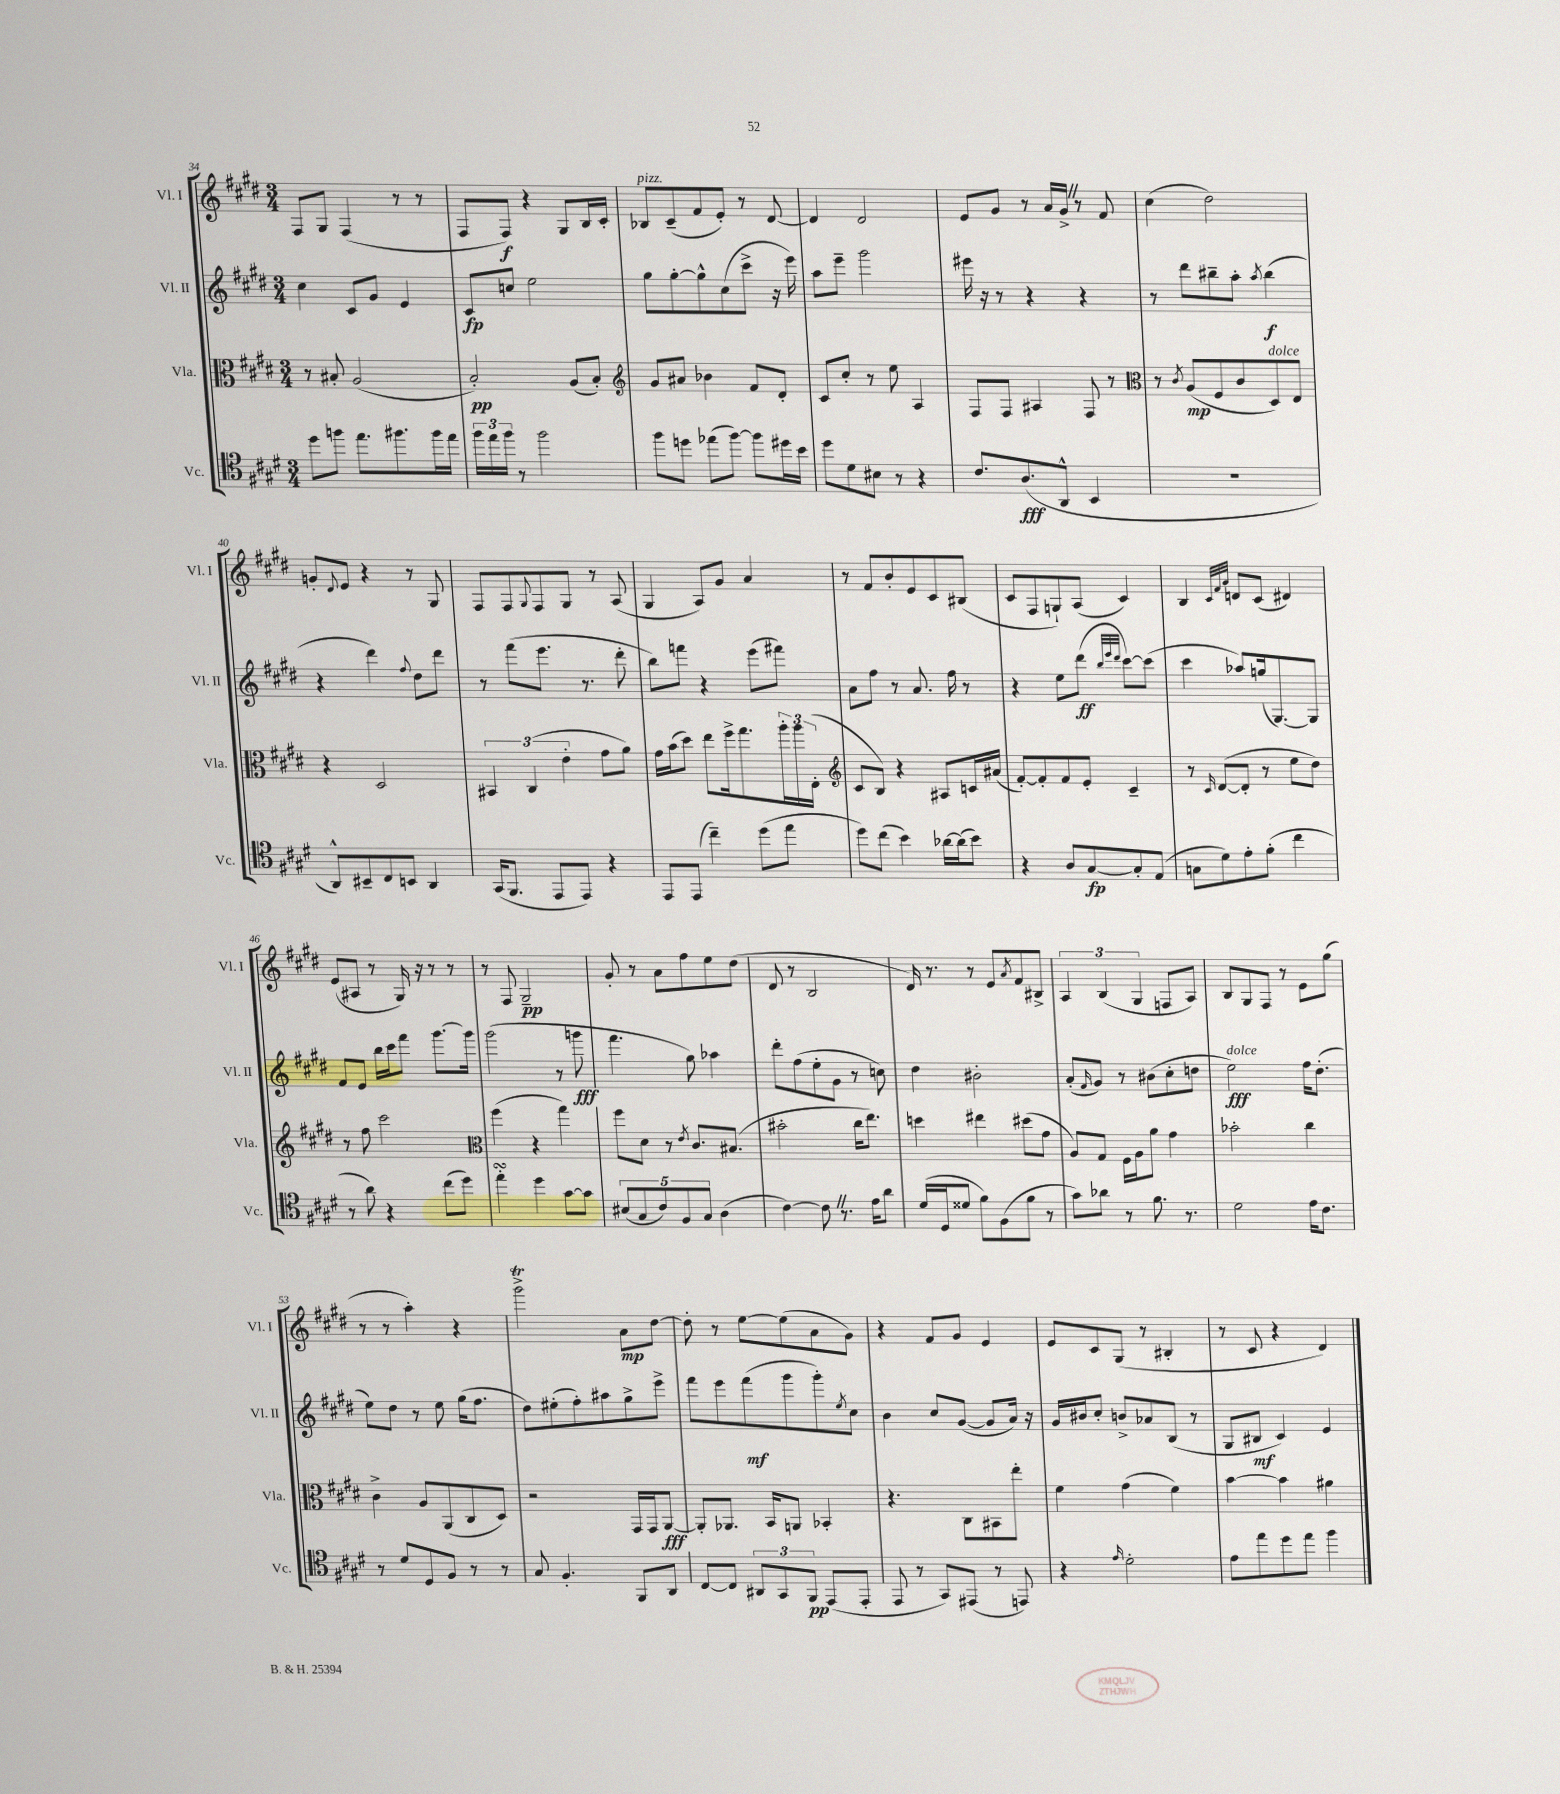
<<
\new StaffGroup <<
\new Staff = "s0" \with { instrumentName = "Vl. I" shortInstrumentName = "Vl. I" } {
    \clef treble \key e \major \numericTimeSignature \time 3/4
    fis8 gis8 fis4( r8 r8 |
    fis8 fis8\f) r4 gis8 b16 cis'16-. |
    bes8^\markup { \italic "pizz." } cis'8--( fis'8 e'8-.) r8 dis'8~ |
    dis'4 dis'2 |
    e'8 gis'8 r8 a'16 gis'16-> \once \override BreathingSign.text = \markup { \musicglyph "scripts.caesura.straight" } \breathe r8 fis'8 |
    cis''4( dis''2) |
    g'8-. \appoggiatura { dis'8 } e'8 r4 r8 gis8 |
    fis8 fis8 \appoggiatura { gis8 } fis8 gis8 r8 a8( |
    gis4 a8) gis'8 a'4 |
    r8 fis'8 b'8-. e'8 cis'8 bis8( |
    cis'8 fis8 g8-!) a8( cis'4) |
    b4 \grace { cis'32 fis'32 a'32 } d'8 cis'8( dis'4) |
    e'8( ais8 r8 gis16) r16 r8 r8 |
    r8 fis8 gis2--\pp |
    gis'8-. r8 a'8 fis''8 e''8 dis''8( |
    dis'8 r8 b2 |
    dis'16) r8. r8 e'8 \acciaccatura { a'8 } fis'8 bis8-> |
    \tuplet 3/2 { a4 b4( gis4 } f8 a8) |
    b8 gis8 fis8 r8 e'8 gis''8( |
    r8 r8 a''4-.) r4 |
    gis'''2->\trill a'8\mp dis''8~ |
    dis''8-. r8 e''8~ e''8( a'8 gis'8) |
    r4 fis'8 gis'8 e'4 |
    e'8 cis'8 gis8( r8 bis4-. |
    r8 cis'8 r4 dis'4) \bar "|." |
}
\new Staff = "s1" \with { instrumentName = "Vl. II" shortInstrumentName = "Vl. II" } {
    \clef treble \key e \major \numericTimeSignature \time 3/4
    cis''4 cis'8 gis'8 e'4 |
    cis'8\fp c''8 e''2 |
    gis''8 gis''8~-. gis''8-^ cis''8( cis'''8-> r16 e'''16) |
    a''8 e'''8-- gis'''2 |
    eis'''16 r16 r8 r4 r4 |
    r8 dis'''8 bis''8-- a''8-. \acciaccatura { a''8 } bis''4\f( |
    r4 dis'''4) \appoggiatura { fis''8 } dis''8 dis'''8 |
    r8 fis'''8( e'''8. r8. dis'''8-. |
    b''8) f'''8 r4 e'''8( fis'''8) |
    a'8 fis''8 r8 a'8. fis''16 r8 |
    r4 e''8 dis'''8\ff( \grace { b''32 e'''32 dis'''32 } cis'''8~) cis'''8( |
    cis'''4 aes''8) g''16( gis8.~) gis8 |
    fis'8 e'8 b''16 cis'''16 fis'''8 gis'''8.~ gis'''16 |
    gis'''2( r8 g'''8\fff |
    fis'''4. gis''8) aes''4 |
    dis'''8-. fis''8( e''8-. gis'8 r8 c''8) |
    dis''4 bis'2-. |
    a'8-.( \grace { fis'16 } gis'8) r8 bis'8( cis''8-. d''8 |
    e''2\fff^\markup { \italic "dolce" }) fis''16 dis''8.-.( |
    e''8) dis''8 r8 e''8 gis''16( fis''8. |
    dis''8) eis''8-.( fis''8-.) ais''8 gis''8-> e'''8-> |
    fis'''8 e'''8 fis'''8\mf( gis'''8 gis'''8-.) \acciaccatura { e''8 } cis''8 |
    b'4 cis''8 gis'8~( gis'8 a'16) r16 |
    gis'16 bis'16 cis''8-. b'8-> aes'8 b8( r8 |
    gis8 bis8\mf cis'4) e'4 \bar "|." |
}
\new Staff = "s2" \with { instrumentName = "Vla." shortInstrumentName = "Vla." } {
    \clef alto \key e \major \numericTimeSignature \time 3/4
    r8 bis8-. a2( |
    b2-.\pp) a8( b8-.) |
    \clef treble gis'8 ais'8 bes'4 fis'8 dis'8-. |
    cis'8 cis''8-. r8 e''8 a4 |
    fis8 fis8 ais4 fis8 r8 |
    \clef alto r8 \acciaccatura { cis'8 } a8\mp( fis8 cis'8 dis8^\markup { \italic "dolce" }) e8 |
    r4 dis2 |
    \tuplet 3/2 { bis,4 cis4( e'4-. } gis'8 a'8) |
    gis'16 b'16( dis''8) e''8 fis''16-> gis''8. \tuplet 3/2 { a''16-. a''16 e16-.( } |
    \clef treble cis'8 b8) r4 ais8 c'16 ais'16( |
    fis'8~-.) fis'8-. fis'8 e'8-. cis'4-- |
    r8 \grace { cis'16 } dis'8~( dis'8-. r8 e''8 dis''8) |
    r8 fis''8 cis'''2 |
    \clef alto fis''4( r4 gis''4) |
    fis''8 dis'8 r8 \acciaccatura { e'8 } cis'8. bis8.( |
    bis'2-. cis''16 e''8.) |
    d''4 eis''4 dis''8( gis'8 |
    a8) gis8 fis16 a16 a'8 gis'4 |
    bes'2-. cis''4 |
    cis'4-> a8 a,8( cis8 dis8) |
    r2 gis,16 gis,16 a,8~\fff |
    a,8-. aes,8. b,16 a,8 bes,4-. |
    r4. cis8 bis,8 e''8-. |
    fis'4 gis'4( fis'4) |
    b'4~ b'4 ais'4 \bar "|." |
}
\new Staff = "s3" \with { instrumentName = "Vc." shortInstrumentName = "Vc." } {
    \clef tenor \key e \major \numericTimeSignature \time 3/4
    dis''8 f''8 e''8. fis''8. fis''16 e''16 |
    \tuplet 3/2 { fis''16 e''16 fis''16 } r8 fis''2 |
    fis''8 d''8 ees''8( fis''8~) fis''8 dis''16 b'16 |
    dis''8 dis'8 bis8 r8 r4 |
    cis'8. a8.\fff( a,8-^ b,4 |
    R2. |
    a,8-^) bis,8-- cis8 b,8 a,4 |
    gis,16( fis,8. e,8 e,8) r4 |
    e,8 e,8( cis''4--) dis''8( e''8 |
    dis''8) cis''8( b'4) aes'16~ aes'16( b'8) |
    r4 a8 gis8~\fp gis8-. e8( |
    g8 dis'8) e'8-. fis'8-.( cis''4 |
    r8 a'8) r4 cis''8( dis''8) |
    e''4-.\turn dis''4 gis'8~ gis'8 |
    \tuplet 5/4 { bis8( gis8 cis'8) fis8 gis8 } a4( |
    cis'4~) cis'8 \once \override BreathingSign.text = \markup { \musicglyph "scripts.caesura.straight" } \breathe r8. e'16 a'8 |
    dis'16( dis16 disis'8 fis'8) fis8( fis'8 r8 |
    gis'8) aes'8 r8 fis'8. r8. |
    dis'2 e'16 cis'8. |
    r8 dis'8 dis8 fis8 r8 r8 |
    gis8 fis4.-. fis,8 a,8 |
    cis8~ cis8 \tuplet 3/2 { ais,8 gis,8 fis,8\pp } e,8( e,8-. |
    e,8 r8 gis,8) eis,8( r8 e,8) |
    r4 \grace { e'16 } dis'2-. |
    e'8 e''8 dis''8 e''8 fis''4 \bar "|." |
}
>>
>>
\layout { \context { \Score currentBarNumber = #34 } }
